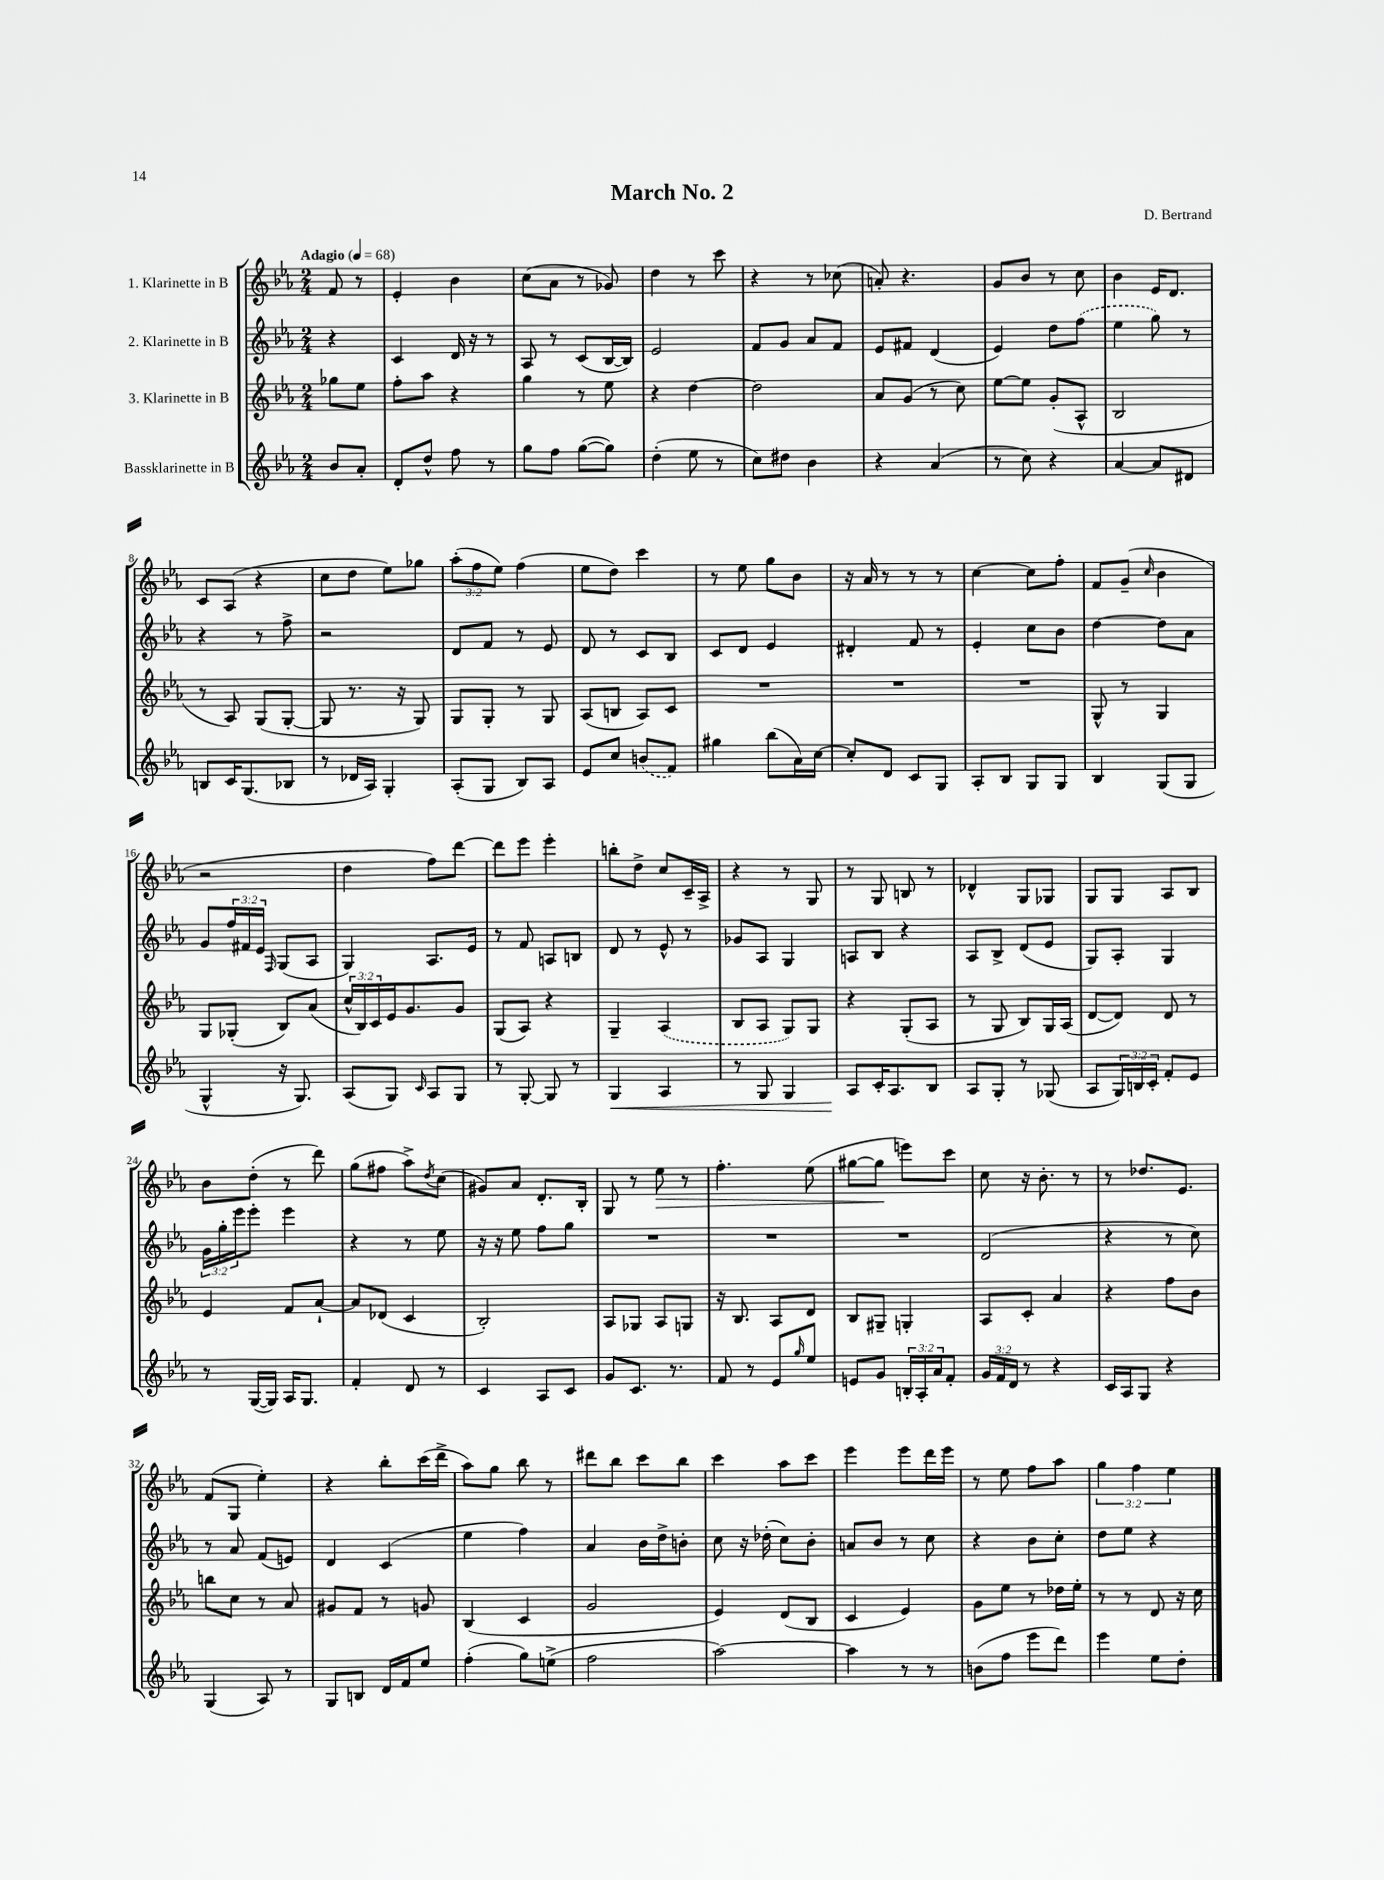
\header { title = "March No. 2" composer = "D. Bertrand" }
<<
\new StaffGroup <<
\new Staff = "s0" \with { instrumentName = "1. Klarinette in B" } {
    \clef treble \key ees \major \numericTimeSignature \time 2/4 \override Staff.TupletNumber.text = #tuplet-number::calc-fraction-text \partial 4 \tempo "Adagio" 4 = 68
    f'8 r8 |
    ees'4-. bes'4 |
    c''8( aes'8 r8 ges'8) |
    d''4 r8 c'''8 |
    r4 r8 ces''8( |
    a'8-.) r4. |
    g'8 bes'8 r8 c''8 |
    bes'4 ees'16 d'8. |
    c'8 aes8( r4 |
    c''8 d''8 ees''8) ges''8 |
    \tuplet 3/2 { aes''8-.( f''8 ees''8) } f''4( |
    ees''8 d''8) c'''4 |
    r8 ees''8 g''8 bes'8 |
    r16 aes'16 r8 r8 r8 |
    c''4~ c''8 f''8-. |
    f'8 g'8--( \grace { c''16 } bes'4 |
    r2 |
    d''4 f''8) d'''8~ |
    d'''8 ees'''8 ees'''4-. |
    b''8-. d''8-> c''8 c'16-- aes16-> |
    r4 r8 g8 |
    r8 g8 b8 r8 |
    des'4-^ g8 ges8 |
    g8 g8 aes8 bes8 |
    bes'8 d''8-.( r8 d'''8) |
    g''8( fis''8 aes''8->) \acciaccatura { d''8 } c''8( |
    gis'8) aes'8 d'8.-. bes16-. |
    g8 r8 ees''8\> r8 |
    f''4.-. ees''8( |
    gis''8~ gis''8\! e'''8) c'''8 |
    c''8 r16 bes'8.-. r8 |
    r8 des''8. ees'8. |
    f'8( g8 ees''4-.) |
    r4 bes''8-. c'''16( d'''16-> |
    aes''8) g''8 bes''8 r8 |
    dis'''8 bes''8 c'''8 bes''8 |
    c'''4 aes''8 c'''8 |
    ees'''4 ees'''8 d'''16 ees'''16 |
    r8 ees''8 f''8 aes''8 |
    \tuplet 3/2 { g''4 f''4 ees''4 } \bar "|." |
}
\new Staff = "s1" \with { instrumentName = "2. Klarinette in B" } {
    \clef treble \key ees \major \numericTimeSignature \time 2/4 \override Staff.TupletNumber.text = #tuplet-number::calc-fraction-text \partial 4
    r4 |
    c'4 d'16 r16 r8 |
    aes8 r8 c'8( bes16~ bes16) |
    ees'2 |
    f'8 g'8 aes'8 f'8 |
    ees'8 fis'8 d'4( |
    ees'4) d''8 \once \slurDashed f''8( |
    ees''4 g''8) r8 |
    r4 r8 f''8-> |
    r2 |
    d'8 f'8 r8 ees'8 |
    d'8 r8 c'8 bes8 |
    c'8 d'8 ees'4 |
    dis'4-. f'8 r8 |
    ees'4-. c''8 bes'8 |
    d''4~ d''8 aes'8 |
    g'8 \tuplet 3/2 { f''16 fis'16 ees'16 } \grace { f16 } g8( aes8 |
    g4) aes8. ees'16 |
    r8 f'8 a8 b8 |
    d'8 r8 ees'8-^ r8 |
    ges'8 aes8 g4 |
    a8 bes8 r4 |
    aes8 bes8-> d'8( ees'8 |
    g8) aes8-. g4 |
    \tuplet 3/2 { g'16 g''16-. ees'''16 } ees'''8-. ees'''4 |
    r4 r8 ees''8 |
    r16 r16 ees''8 f''8 g''8 |
    R2 |
    R2 |
    R2 |
    d'2( |
    r4 r8 c''8) |
    r8 aes'8 f'8( e'8) |
    d'4 c'4( |
    ees''4 f''4) |
    aes'4 bes'16 d''16-> b'8-. |
    c''8 r16 des''16-.( c''8) bes'8-. |
    a'8 bes'8 r8 c''8 |
    r4 bes'8 c''8-. |
    d''8 ees''8 r4 \bar "|." |
}
\new Staff = "s2" \with { instrumentName = "3. Klarinette in B" } {
    \clef treble \key ees \major \numericTimeSignature \time 2/4 \override Staff.TupletNumber.text = #tuplet-number::calc-fraction-text \partial 4
    ges''8 ees''8 |
    f''8-. aes''8 r4 |
    g''4 r8 ees''8 |
    r4 d''4~ |
    d''2 |
    aes'8 g'8( r8 c''8) |
    ees''8~ ees''8 g'8-.( aes8-^ |
    bes2 |
    r8 aes8) g8( g8~-. |
    g8 r8. r16 g8) |
    g8 g8-. r8 g8 |
    aes8( b8 aes8) c'8 |
    R2 |
    R2 |
    R2 |
    g8-^ r8 g4 |
    g8 ges8-.( bes8) aes'8( |
    \tuplet 3/2 { c''16-^ bes16) c'16 } ees'16 g'8. g'8 |
    g8( aes8) r4 |
    g4-- \once \slurDashed aes4( |
    bes8 aes8 g8) g8 |
    r4 g8-.( aes8 |
    r8 g8 bes8) g16 aes16( |
    d'8~ d'8) d'8 r8 |
    ees'4 f'8 aes'8~-! |
    aes'8 des'8( c'4 |
    bes2-.) |
    aes8 ges8 aes8 g8 |
    r16 bes8. aes8 d'8 |
    bes8 gis8-- g4-. |
    aes8 c'8-. aes'4 |
    r4 f''8 bes'8 |
    b''8 c''8 r8 aes'8 |
    gis'8 f'8 r8 g'8 |
    bes4( c'4 |
    g'2 |
    ees'4) d'8( bes8 |
    c'4 ees'4) |
    g'8 ees''8 r8 des''16 ees''16-. |
    r8 r8 d'8 r16 c''16 \bar "|." |
}
\new Staff = "s3" \with { instrumentName = "Bassklarinette in B" } {
    \clef treble \key ees \major \numericTimeSignature \time 2/4 \override Staff.TupletNumber.text = #tuplet-number::calc-fraction-text \partial 4
    bes'8 aes'8-. |
    d'8-. d''8-^ f''8 r8 |
    g''8 f''8 g''8~( g''8) |
    d''4-.( ees''8 r8 |
    c''8) dis''8 bes'4 |
    r4 aes'4( |
    r8 c''8) r4 |
    aes'4~ aes'8 dis'8 |
    b8 c'16 g8.( bes8 |
    r8 des'16 aes16) g4-. |
    aes8-.( g8 bes8) aes8 |
    ees'8 c''8 \once \slurDashed b'8( f'8) |
    gis''4 bes''8( aes'16) c''16~ |
    c''8-. d'8 c'8 g8 |
    aes8-. bes8 g8 g8 |
    bes4 g8( g8 |
    g4-^ r16 g8.) |
    aes8( g8) \grace { c'16 } aes8 g8 |
    r8 g8~-. g8 r8 |
    g4\< aes4 |
    r8 g8 g4 |
    aes8\! c'16-. aes8. bes8 |
    aes8 g8-. r8 ges8( |
    aes8 \tuplet 3/2 { g16) b16 c'16-. } f'8-. ees'8 |
    r8 g16~( g16) aes16 g8. |
    f'4-. d'8 r8 |
    c'4 aes8 c'8 |
    g'8 c'8. r8. |
    f'8 r8 ees'8 \grace { g''16 } ees''8 |
    e'8 g'8 \tuplet 3/2 { b16-. aes16-. aes'16 } f'8-. |
    \tuplet 3/2 { g'16 f'16 d'16 } r8 r4 |
    c'16 aes16 g8 r4 |
    g4( aes8) r8 |
    g8 b8 d'16 f'16 ees''8 |
    f''4-.( g''8) e''8->( |
    f''2 |
    aes''2~) |
    aes''4 r8 r8 |
    b'8( f''8 ees'''8 d'''8) |
    ees'''4 ees''8 d''8-. \bar "|." |
}
>>
>>
